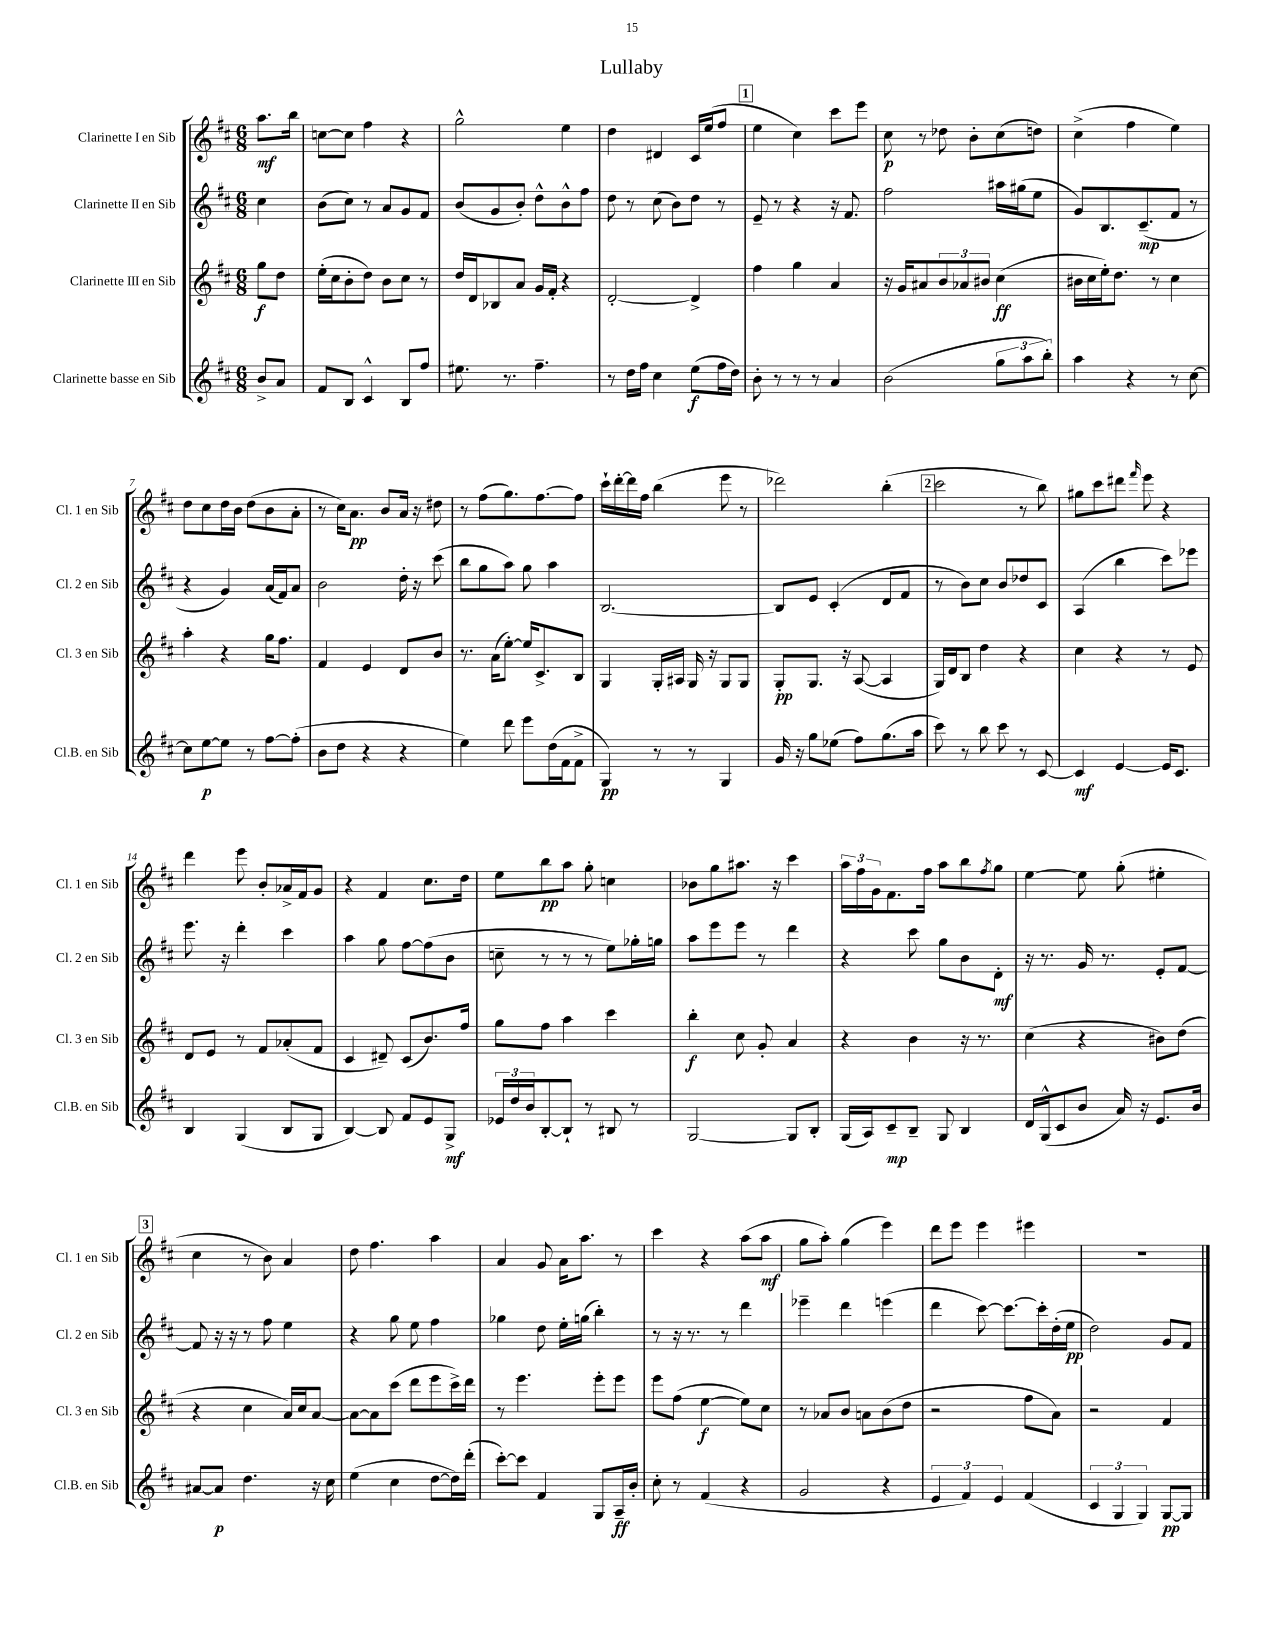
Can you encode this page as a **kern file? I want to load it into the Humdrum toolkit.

**kern	**dynam	**kern	**dynam	**kern	**dynam	**kern	**dynam
*part4	*part4	*part3	*part3	*part2	*part2	*part1	*part1
*staff4	*staff4	*staff3	*staff3	*staff2	*staff2	*staff1	*staff1
*I"Clarinette basse en Sib	*	*I"Clarinette III en Sib	*	*I"Clarinette II en Sib	*	*I"Clarinette I en Sib	*
*I'Cl.B. en Sib	*	*I'Cl. 3 en Sib	*	*I'Cl. 2 en Sib	*	*I'Cl. 1 en Sib	*
*clefG2	*	*clefG2	*	*clefG2	*	*clefG2	*
*k[f#c#]	*	*k[f#c#]	*	*k[f#c#]	*	*k[f#c#]	*
*M6/8	*	*M6/8	*	*M6/8	*	*M6/8	*
=	=	=	=	=	=	=	=
8b^/L	.	8gg\L	f	4cc#\	.	8.aa\L	mf
8a/J	.	8dd\J	.	.	.	.	.
.	.	.	.	.	.	16bb\Jk	.
=1	=1	=1	=1	=1	=1	=1	=1
8f#/L	.	(16ee'\LL	.	(8b\L	.	[8ccn\L	.
.	.	16cc#\J	.	.	.	.	.
8B/J	.	8b'\	.	8cc#\J)	.	8cc\J]	.
4c#^^/	.	8dd\J)	.	8r	.	4ff#\	.
.	.	8b\L	.	8a/L	.	.	.
8B/L	.	8cc#\J	.	8g/	.	4r	.
8ff#/J	.	8r	.	8f#/J	.	.	.
=2	=2	=2	=2	=2	=2	=2	=2
8.ee#X\	.	16dd/LL	.	(8b/L	.	2gg^^\	.
.	.	16d/J	.	.	.	.	.
.	.	8B-X/	.	8g/	.	.	.
8.r	.	.	.	.	.	.	.
.	.	8a/J	.	8b'/J)	.	.	.
4.ff#~\	.	16g/LL	.	8dd^^\L	.	.	.
.	.	16f#'/JJ	.	.	.	.	.
.	.	4r	.	8b^^\	.	4ee\	.
.	.	.	.	8ff#\J	.	.	.
=3	=3	=3	=3	=3	=3	=3	=3
8r	.	[2d'/	.	8dd\	.	4dd\	.
16dd\LL	.	.	.	8r	.	.	.
16ff#\JJ	.	.	.	.	.	.	.
4cc#\	.	.	.	(8cc#\	.	4d#X/	.
.	.	.	.	8b\L)	.	.	.
(8ee\L	f	4d^/]	.	8dd\J	.	16c#/LL	.
.	.	.	.	.	.	(16ee/J	.
16ff#\L	.	.	.	8r	.	8ff#/J	.
16dd\JJ)	.	.	.	.	.	.	.
!!LO:REH:place=s1:t=1
=4	=4	=4	=4	=4	=4	=4	=4
8b'\	.	4ff#\	.	8e~/	.	4ee\	.
8r	.	.	.	8r	.	.	.
8r	.	4gg\	.	4r	.	4cc#\)	.
8r	.	.	.	.	.	.	.
4a/	.	4a/	.	16r	.	8ccc#\L	.
.	.	.	.	8.f#/	.	.	.
.	.	.	.	.	.	8eee\J	.
=5	=5	=5	=5	=5	=5	=5	=5
(2b\	.	16r	.	2ff#\	.	8cc#\	p
.	.	16g/KL	.	.	.	.	.
.	.	8a#X/	.	.	.	8r	.
.	.	12b/	.	.	.	8dd-X\	.
.	.	12a-X/	.	.	.	.	.
.	.	.	.	.	.	8b'\L	.
.	.	12b#X/J	.	.	.	.	.
12gg\L	.	(4cc#\	ff	16aa#X\LL	.	(8cc#\	.
.	.	.	.	(16gg#X\J	.	.	.
12aa\	.	.	.	.	.	.	.
.	.	.	.	8ee\J	.	8ddn\J)	.
12bb'\J)	.	.	.	.	.	.	.
=6	=6	=6	=6	=6	=6	=6	=6
4aa\	.	16b#X\LL	.	8g/L)	.	(4cc#^\	.
.	.	16cc#\	.	.	.	.	.
.	.	16ee'\J)	.	8.B/	.	.	.
.	.	8.dd\J	.	.	.	.	.
4r	.	.	.	.	.	4ff#\	.
.	.	.	.	(8.c#~/	mp	.	.
.	.	8r	.	.	.	.	.
8r	.	4cc#\	.	8f#/J	.	4ee\)	.
[8cc#\	.	.	.	8r	.	.	.
!!LO:LB:g=z
=7	=7	=7	=7	=7	=7	=7	=7
8cc#\L]	.	4aa'\	.	4r	.	8dd\L	.
[8ee\	p	.	.	.	.	8cc#\	.
8ee\J]	.	4r	.	4g/)	.	16dd\L	.
.	.	.	.	.	.	16b\JJ	.
8r	.	.	.	.	.	(8dd\L	.
[8ff#\L	.	16gg\KL	.	(16a/LL	.	8b\	.
.	.	8.ff#\J	.	16f#/J)	.	.	.
(8ff#'\J]	.	.	.	8a/J	.	8a'\J	.
=8	=8	=8	=8	=8	=8	=8	=8
8b\L	.	4f#/	.	2b\	.	8r	.
8dd\J	.	.	.	.	.	16cc#\KL)	.
.	.	.	.	.	.	8.a\J	pp
4r	.	4e/	.	.	.	.	.
.	.	.	.	.	.	8b/L	.
4r	.	8d/L	.	16dd'\	.	16a/Jk	.
.	.	.	.	16r	.	16r	.
.	.	8b/J	.	(8ccc#\	.	8dd#X\	.
=9	=9	=9	=9	=9	=9	=9	=9
4ee\)	.	8.r	.	8bb\L	.	8r	.
.	.	.	.	8gg\	.	(8ff#\L	.
.	.	(16a\KL	.	.	.	.	.
8ddd\	.	[8ee'\J)	.	8aa\J)	.	8.gg\)	.
8eee\L	.	16ee/KL]	.	8gg\	.	.	.
.	.	8.c#^/	.	.	.	[8.ff#\	.
(16dd\L	.	.	.	4aa\	.	.	.
16f#\J	.	.	.	.	.	.	.
8f#^\J	.	8B/J	.	.	.	8ff#\J]	.
=10	=10	=10	=10	=10	=10	=10	=10
4G/)	pp	4G/	.	[2.B/	.	16ccc#`\LL	.
.	.	.	.	.	.	[16ddd'\	.
.	.	.	.	.	.	16ddd\]	.
.	.	.	.	.	.	16ff#\JJ	.
8r	.	16G'/LL	.	.	.	(4bb\	.
.	.	16A#X/JJ	.	.	.	.	.
8r	.	16G/	.	.	.	.	.
.	.	16r	.	.	.	.	.
4G/	.	8G/L	.	.	.	8eee\	.
.	.	8G/J	.	.	.	8r	.
=11	=11	=11	=11	=11	=11	=11	=11
16g/	.	8G'/L	pp	8B/L]	.	2ddd-X\)	.
16r	.	.	.	.	.	.	.
8gg\L	.	8.G/J	.	8e/J	.	.	.
(8ee-X\J	.	.	.	(4c#'/	.	.	.
.	.	16r	.	.	.	.	.
8ff#\L)	.	([8A/	.	.	.	.	.
(8.gg\	.	4A/]	.	8d/L	.	(4bb'\	.
.	.	.	.	8f#/J	.	.	.
16aa\Jk	.	.	.	.	.	.	.
!!LO:REH:place=s1:t=2
=12	=12	=12	=12	=12	=12	=12	=12
8ccc#\)	.	16G/LL)	.	8r	.	2ccc#\	.
.	.	16d/J	.	.	.	.	.
8r	.	8B/J	.	8b\L)	.	.	.
8bb\	.	4dd\	.	8cc#\J	.	.	.
8ccc#\	.	.	.	8b/L	.	.	.
8r	.	4r	.	8dd-X/	.	8r	.
[8c#/	.	.	.	8c#/J	.	8bb\)	.
=13	=13	=13	=13	=13	=13	=13	=13
4c#/]	mf	4cc#\	.	(4A/	.	8gg#X\L	.
.	.	.	.	.	.	8ccc#\	.
[4e/	.	4r	.	4bb\	.	8ddd#X\J	.
.	.	.	.	.	.	16qqfff#/	.
.	.	.	.	.	.	8eee\	.
16e/KL]	.	8r	.	8ccc#\L)	.	4r	.
8.c#/J	.	.	.	.	.	.	.
.	.	8e/	.	8eee-X\J	.	.	.
!!LO:LB:g=z
=14	=14	=14	=14	=14	=14	=14	=14
4B/	.	8d/L	.	8.eee\	.	4ddd\	.
.	.	8e/J	.	.	.	.	.
.	.	.	.	16r	.	.	.
(4G/	.	8r	.	4ddd'\	.	8eee\	.
.	.	8f#/L	.	.	.	8b'/L	.
8B/L	.	(8a-X'/	.	4ccc#\	.	16a-X^/L	.
.	.	.	.	.	.	16f#/J	.
8G/J	.	8f#/J	.	.	.	8g/J	.
=15	=15	=15	=15	=15	=15	=15	=15
[4B/)	.	4c#/	.	4aa\	.	4r	.
8B/]	.	8d#X~/)	.	8gg\	.	4f#/	.
8f#/L	.	(8c#/L	.	[8ff#\L	.	.	.
8e/	.	8.b/)	.	(8ff#\]	.	8.cc#\L	.
8G^/J	mf	.	.	8b\J	.	.	.
.	.	16ff#/Jk	.	.	.	16dd\Jk	.
=16	=16	=16	=16	=16	=16	=16	=16
24e-X/LL	.	8gg\L	.	8ccn~\	.	8ee\L	.
24dd/	.	.	.	.	.	.	.
24b/J	.	.	.	.	.	.	.
[8B'/	.	8ff#\J	.	8r	.	8bb\	pp
8B`/J]	.	4aa\	.	8r	.	8aa\J	.
8r	.	.	.	8r	.	8gg'\	.
8B#X/	.	4ccc#\	.	8ee\L)	.	4ccn\	.
8r	.	.	.	16gg-X'\L	.	.	.
.	.	.	.	16ggn\JJ	.	.	.
=17	=17	=17	=17	=17	=17	=17	=17
[2G/	.	4bb'\	f	8aa\L	.	8b-X\L	.
.	.	.	.	8eee\	.	8gg\	.
.	.	8cc#\	.	8eee\J	.	8.aa#X\J	.
.	.	8g'/	.	8r	.	.	.
.	.	.	.	.	.	16r	.
8G/L]	.	4a/	.	4ddd\	.	4ccc#\	.
8B'/J	.	.	.	.	.	.	.
=18	=18	=18	=18	=18	=18	=18	=18
(16G/LL	.	4r	.	4r	.	24aa\LL	.
.	.	.	.	.	.	24ff#\	.
16A/J)	.	.	.	.	.	.	.
.	.	.	.	.	.	24g\J	.
8c#~/	mp	.	.	.	.	8.f#\	.
8B~/J	.	4b\	.	8ccc#\	.	.	.
.	.	.	.	.	.	16ff#\Jk	.
8G/	.	.	.	8gg\L	.	8aa\L	.
4B/	.	16r	.	8b\	.	8bb\	.
.	.	8.r	.	.	.	.	.
.	.	.	.	.	.	8qff#/	.
.	.	.	.	8d'\J	mf	8gg\J	.
=19	=19	=19	=19	=19	=19	=19	=19
16d/LL	.	(4cc#\	.	16r	.	[4ee\	.
(16G^^/J	.	.	.	8.r	.	.	.
8c#/	.	.	.	.	.	.	.
8b/J	.	4r	.	16g/	.	8ee\]	.
.	.	.	.	8.r	.	.	.
16a/)	.	.	.	.	.	(8gg'\	.
16r	.	.	.	.	.	.	.
8.e/L	.	8b#X\L)	.	8e'/L	.	4ee#X'\	.
.	.	(8dd\J	.	[8f#/J	.	.	.
16b/Jk	.	.	.	.	.	.	.
!!LO:LB:g=z
!!LO:REH:place=s1:t=3
=20	=20	=20	=20	=20	=20	=20	=20
[8a#X/L	.	4r	.	8f#/]	.	4cc#\	.
8a#/J]	p	.	.	16r	.	.	.
.	.	.	.	16r	.	.	.
4.dd\	.	4cc#\	.	8r	.	8r	.
.	.	.	.	8ff#\	.	8b\)	.
.	.	16a/LL)	.	4ee\	.	4a/	.
.	.	16cc#/J	.	.	.	.	.
16r	.	[8a/J	.	.	.	.	.
16cc#\	.	.	.	.	.	.	.
=21	=21	=21	=21	=21	=21	=21	=21
(4ee\	.	8a\L_	.	4r	.	8dd\	.
.	.	8a\]	.	.	.	4.ff#\	.
4cc#\	.	(8ccc#\J	.	8gg\	.	.	.
.	.	8ddd\L	.	8ee\	.	.	.
[8dd\L	.	8eee\	.	4ff#\	.	4aa\	.
16dd\L])	.	16ccc#^\L)	.	.	.	.	.
(16ddd'\JJ	.	16ddd\JJ	.	.	.	.	.
=22	=22	=22	=22	=22	=22	=22	=22
[8ccc#'\L)	.	8r	.	4gg-X\	.	4a/	.
8ccc#\J]	.	4.eee\	.	.	.	.	.
4f#/	.	.	.	8dd\	.	8g/	.
.	.	.	.	16ee'\LL	.	16a\KL	.
.	.	.	.	(16ggn\JJ	.	8.aa\J	.
8G/L	.	8eee'\L	.	4bb'\)	.	.	.
16A~/L	ff	8eee\J	.	.	.	8r	.
16b'/JJ	.	.	.	.	.	.	.
=23	=23	=23	=23	=23	=23	=23	=23
8cc#'\	.	8eee\L	.	8r	.	4ccc#\	.
8r	.	(8ff#\J	.	16r	.	.	.
.	.	.	.	8.r	.	.	.
(4f#/	.	[4ee\	f	.	.	4r	.
.	.	.	.	8r	.	.	.
4r	.	8ee\L])	.	4ddd\	.	(8aa\L	.
.	.	8cc#\J	.	.	.	8aa\J	mf
=24	=24	=24	=24	=24	=24	=24	=24
2g/	.	8r	.	4eee-X~\	.	8gg\L	.
.	.	8a-X/L	.	.	.	8aa'\J)	.
.	.	8b/J	.	4ddd\	.	(4gg\	.
.	.	8an\L	.	.	.	.	.
4r	.	(8b\	.	(4eeen\	.	4eee\)	.
.	.	8dd\J	.	.	.	.	.
=25	=25	=25	=25	=25	=25	=25	=25
6e/	.	2r	.	4ddd\	.	8ddd\L	.
.	.	.	.	.	.	8eee\J	.
6f#/)	.	.	.	.	.	.	.
.	.	.	.	[8ccc#\)	.	4eee\	.
6e/	.	.	.	.	.	.	.
.	.	.	.	8.ccc#\L_	.	.	.
(4f#/	.	8ff#\L	.	.	.	4eee#X\	.
.	.	.	.	16ccc#'\L]	.	.	.
.	.	8a\J)	.	(16dd'\	.	.	.
.	.	.	.	16ee\JJ	pp	.	.
=26	=26	=26	=26	=26	=26	=26	=26
6c#/	.	2r	.	2dd\)	.	2.r	.
6G/	.	.	.	.	.	.	.
6G/)	.	.	.	.	.	.	.
[8G/L	pp	4f#/	.	8g/L	.	.	.
8G/J]	.	.	.	8f#/J	.	.	.
==	==	==	==	==	==	==	==
*-	*-	*-	*-	*-	*-	*-	*-
